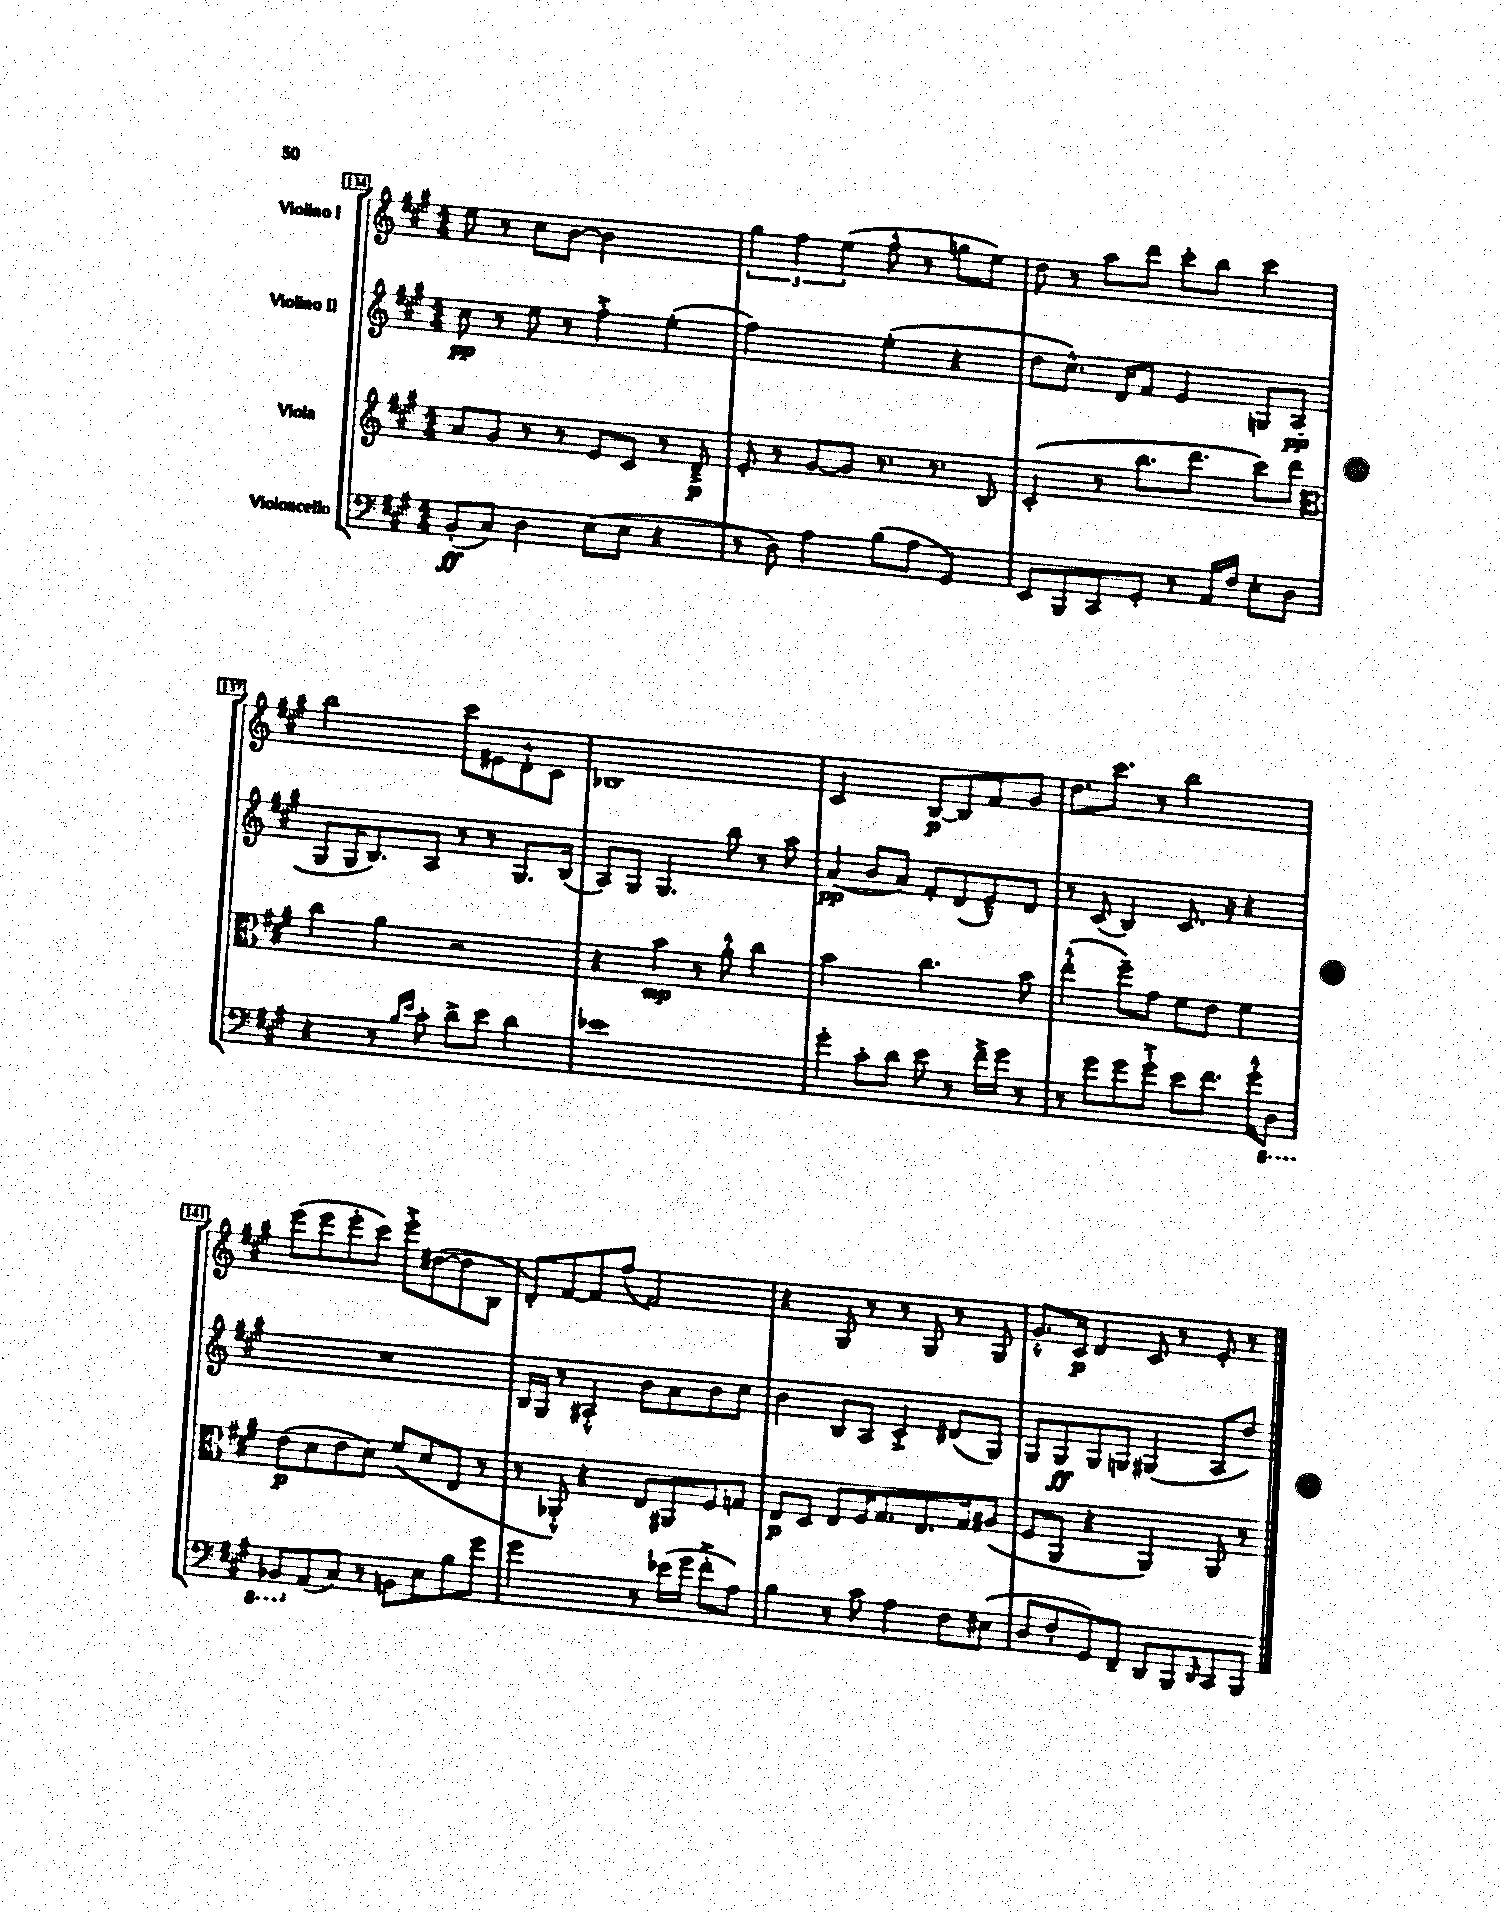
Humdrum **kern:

**kern	**kern	**kern	**kern
*staff4	*staff3	*staff2	*staff1
*clefF4	*clefG2	*clefG2	*clefG2
*k[f#c#g#]	*k[f#c#g#]	*k[f#c#g#]	*k[f#c#g#]
*M4/4	*M4/4	*M4/4	*M4/4
(8BB'/L	8a/L	8cc#\	8ee\
8C#/J)	8g#/J	8r	8r
4D\	8r	8ee\	8cc#\L
.	8r	8r	[8b\J
(8E\L	8e/L	4ff#'^\	2b\]
8E\J	8c#/J	.	.
4r	8r	(4ee'\	.
.	8d~^/	.	.
=	=	=	=
8r	8e'/	2ff#\)	6gg#\
8D\)	8r	.	.
.	.	.	6ff#\
4A\	[8g#/L	.	.
.	.	.	(6ee\
.	8g#/]J	.	.
(8B\L	8.r	(4ee'\	8ff#^^\
8A\J	.	.	8r
.	8.r	.	.
4GG#/)	.	4r	8gg\L
.	8B/	.	8ee\J)
=	=	=	=
8EE/L	(4c#'/	8dd\L	8dd\
8BBB/	.	8.cc#^^\J)	8r
8CC#/	8r	.	8aa\L
.	.	16d/LK	.
8GG#'/J	8.bb\L	8f#/J	8ddd\J
8r	.	4e/	8ccc#'\L
.	8.ddd\J	.	.
16AA/LL	.	.	8bb\J
16F#/JJ	.	.	.
8E'\L	8ccc#\L)	8G/L	4ccc#\
8D\J	8ddd\J	(8A/J	.
=	=	=	=
*	*clefC3	*	*
4r	4cc#\	8G#/L	2bb\
.	.	16G#/K	.
.	.	8.B/)	.
8r	4a\	.	.
16qqB/LL	.	.	.
16qqe/JJ	.	.	.
8c#'\	.	8A/J	.
8d^\L	2r	8r	8ccc#\L
8e\J	.	8r	8e#\
4d\	.	8.G#/L	8d'^^\
.	.	.	8c#\J
.	.	(16B/Jk	.
=	=	=	=
1e-	4r	8A/L)	1B-
.	.	8G#/J	.
.	4b\	4.G#/	.
.	8r	.	.
.	8a'^^\	8bb\	.
.	4cc#\	8r	.
.	.	8aa\	.
=	=	=	=
4g#'\	2b\	(4a/	2c#/
8c#'\L	.	8b/L	.
8d\J	.	8a/J)	.
8e\	4.cc#\	8f#'/L	[8B/L
8r	.	(8d/	8B/]
16f#~^\LL	.	8e~^^/)	8f#/
16g#\JJ	.	.	.
8r	8b\	8d/J	8g#/J
=	=	=	=
8r	(4ee'^^\	8r	8.dd\L
8g#\L	.	(8c#/	.
.	.	.	8.ccc#\J
8g#\	8ff#~\L)	4B/)	.
8g#`^\J	8g#\J	.	8r
8e\L	8f#\L	8.c#/	2bb\
8.f#\J	8e\J	.	.
.	.	16r	.
.	4f#\	4r	.
16g#'^^\LK	.	.	.
8DD\J	.	.	.
=	=	=	=
8BBB-/L	(8e\L	1r	(8eee\L
(8AA/	8d\	.	8eee\
8C#/J)	8e\	.	8eee'\
8r	8d\J)	.	8ccc#\J)
8BB\L	(8f#/L	.	8eee'^\L
8E\	8d/	.	([8dd#\
8B\	8E/J	.	8dd#\]
8g#\J	8r	.	8B\J
=	=	=	=
2g#\	8r	16B/LL	8d'/L)
.	.	16G#/JJ	.
.	8AA-'^^/)	8r	[8f#/
.	4r	4A#'^^/	8f#/]
.	.	.	(8ff#/J
8r	8E/L	8b\L	2f#/)
(16e-\LL	8AA#/	8a\	.
16g#\JJ	.	.	.
8f#'^\L	8F#/	8b\	.
8A\J)	8G/J	8cc#\J	.
=	=	=	=
4B\	8E/L	4b\	4r
.	8D/J	.	.
8r	8E/L	8B/L	8G#/
8c#\	16F#/K	8A/J	8r
.	8.G#/	.	.
4A\	.	4c#'^/	8r
.	8.E/	.	8G#/
8F#\L	.	(8d#/L	8r
.	16G#/k	.	.
(8E#\J	(8A#/J	8G#/J)	8G#/
=	=	=	=
8D/L	8F#/L	8G#/L	8.g#'^^/L
8F#'/	8AA/J	8G#/	.
.	.	.	16c#/Jk
8GG#/)	4r	8G#/	4d/
8FF#~/J	.	8G/J	.
8DD/L	4AA/)	(4G#/	8c#/
8BBB/	.	.	8r
16qqDD/	.	.	.
8CC#/	8AA/	8A/L	8e'/
8BBB/J	8r	8dd/J)	8r
==	==	==	==
*-	*-	*-	*-
